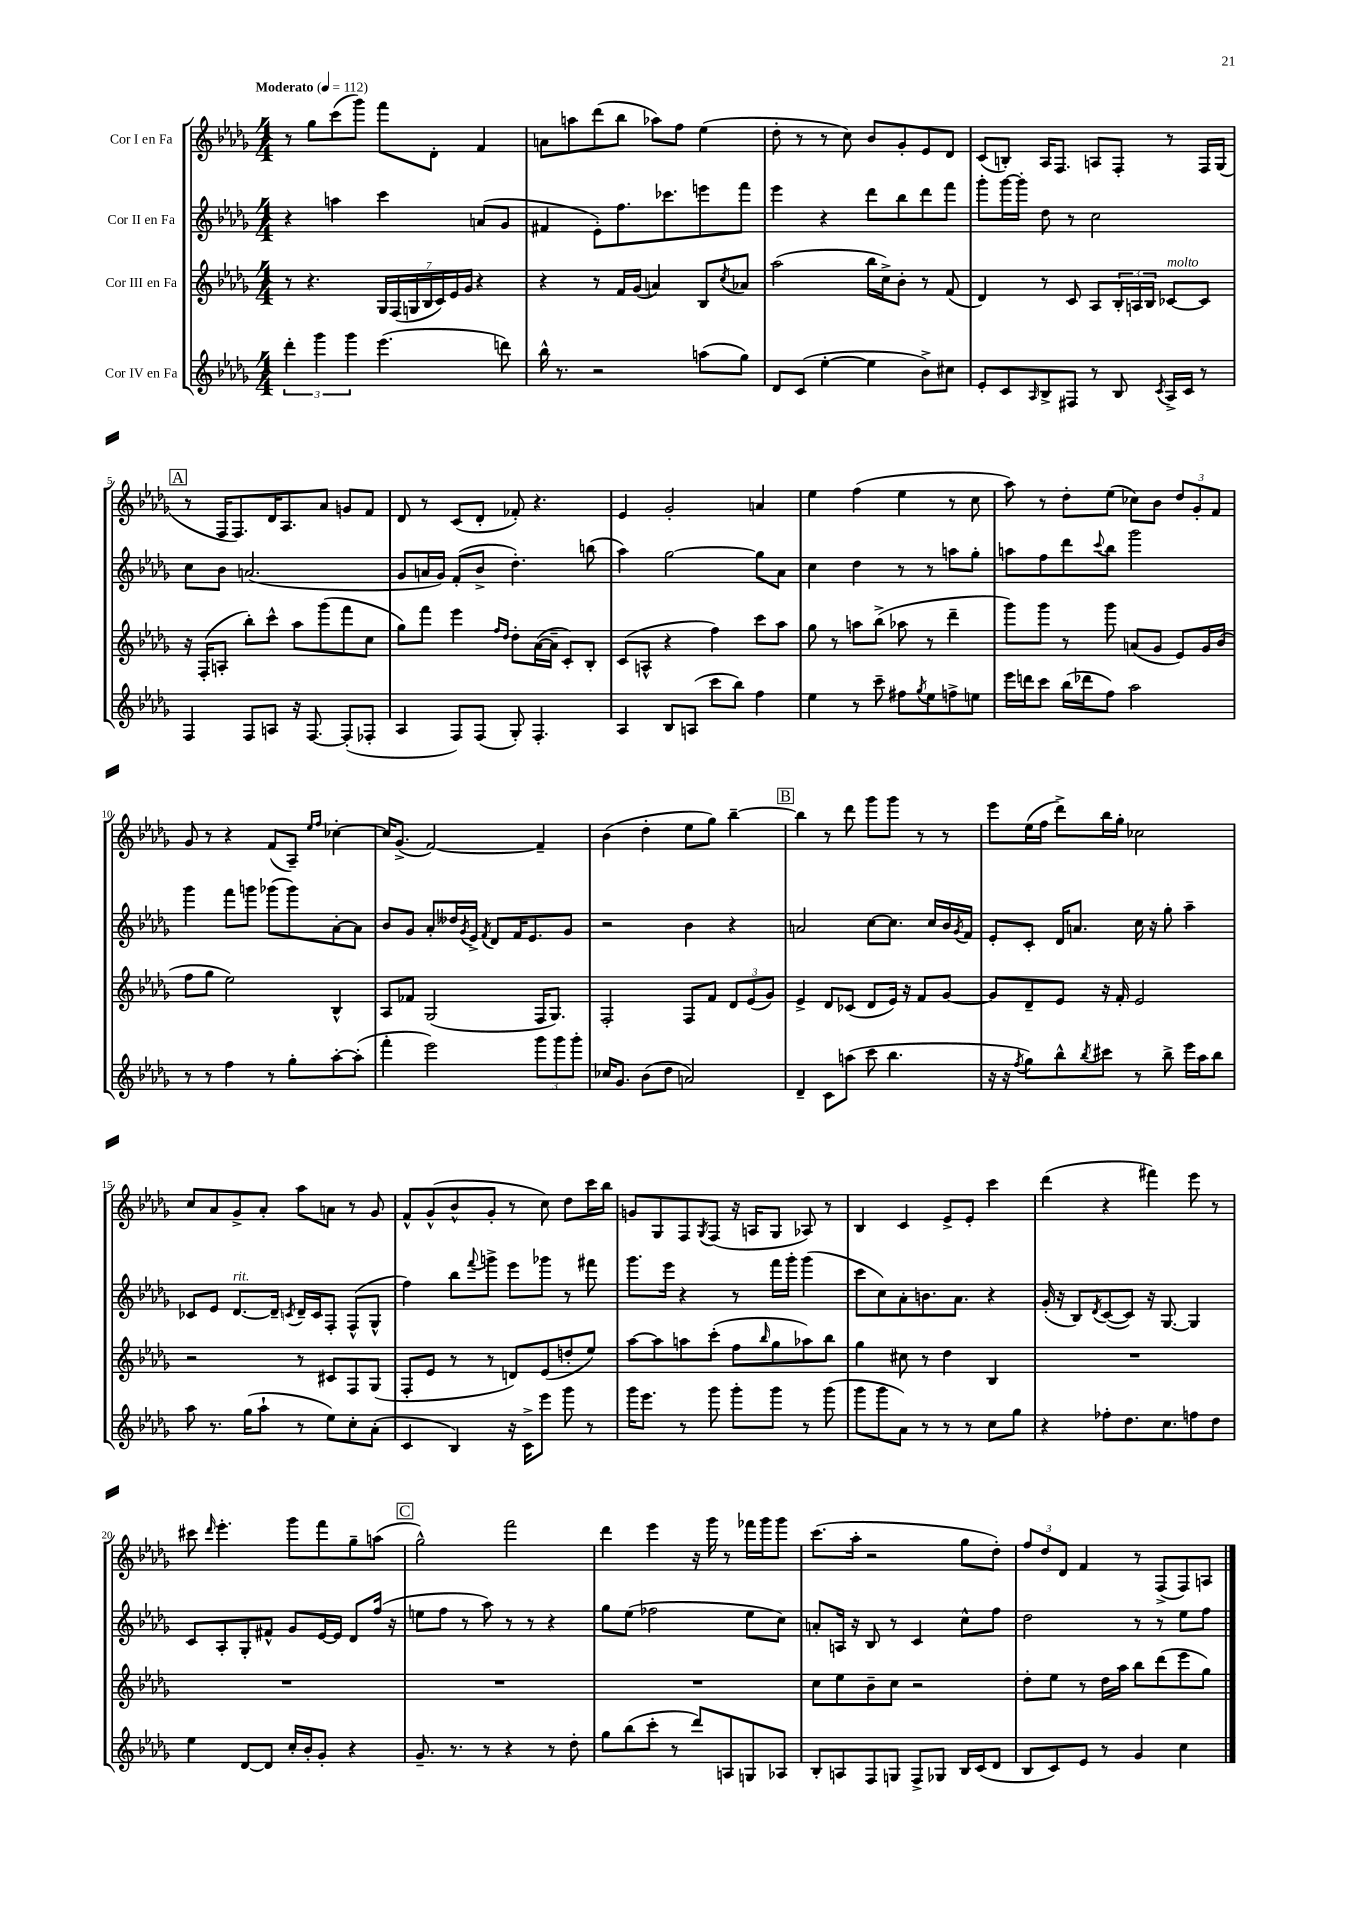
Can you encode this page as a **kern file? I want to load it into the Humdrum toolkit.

**kern	**kern	**kern	**kern
*part4	*part3	*part2	*part1
*staff4	*staff3	*staff2	*staff1
*I"Cor IV en Fa	*I"Cor III en Fa	*I"Cor II en Fa	*I"Cor I en Fa
*clefG2	*clefG2	*clefG2	*clefG2
*k[b-e-a-d-g-]	*k[b-e-a-d-g-]	*k[b-e-a-d-g-]	*k[b-e-a-d-g-]
*M4/4	*M4/4	*M4/4	*M4/4
*MM112	*MM112	*MM112	*MM112
=1	=1	=1	=1
!	!	!	!LO:TX:a:B:t=Moderato
6ddd-'\	8r	4r	8r
.	4.r	.	8gg-\L
6ggg-\	.	.	.
.	.	4aan\	(8ccc\
6ggg-\	.	.	.
.	.	.	8ggg-\J)
(4.eee-\	28G-/LL	4ccc\	8fff\L
.	(28F/	.	.
.	28Gn/	.	.
.	28B-/	.	.
.	.	.	8d-'\J
.	28c/)	.	.
.	28e-/	.	.
.	28g-/JJ	.	.
.	4r	(8an/L	4f/
8dddn\)	.	8g-/J	.
=2	=2	=2	=2
16bb-^^\	4r	4f#X/	8an\L
8.r	.	.	.
.	.	.	8aan\
2r	8r	8e-'\L)	(8ddd-\
.	16f/LL	8.ff\	8bb-\J
.	(16g-/JJ	.	.
.	4an/)	.	8aa-X\L)
.	.	8.ccc-X\	.
.	.	.	8ff\J
(8aan\L	8B-/L	8eeen\	(4ee-\
.	8qcc/	.	.
8gg-\J)	8a-X/J	8fff\J	.
=3	=3	=3	=3
8d-/L	(2aa-\	4eee-\	8dd-'\
(8c/J	.	.	8r
[4ee-'\	.	4r	8r
.	.	.	8cc\)
4ee-\]	16bb-\LL	8ddd-\L	8b-/L
.	16cc^\J)	.	.
.	8b-'\J	8bb-\	8g-'/
8b-^\L)	8r	8ddd-\	8e-/
8cc#X\J	(8f/	8fff\J	8d-/J
=4	=4	=4	=4
8e-'/L	4d-/)	8ggg-'\L	(8c/L
8c/	.	[16ggg-\L	8Bn'/J)
.	.	16ggg-'\JJ]	.
16qqA-/	.	.	.
8B-^/	8r	8dd-\	16A-/KL
.	.	.	8.F/J
8F#X/J	8c/	8r	.
8r	8A-/L	2cc\	8An/L
8B-/	24B-'/L	.	8F'/J
.	24An/	.	.
.	24B-/JJ	.	.
8qc/	.	.	.
!	!LO:TX:a:i:t=molto	!	!
16A-^/LL	[8c-X/L	.	8r
16c/JJ	.	.	.
8r	8c-/J]	.	16F/LL
.	.	.	(16G-/JJ
!!LO:LB:g=z
!!LO:REH:place=s1:t=A
=5	=5	=5	=5
4F/	16r	8cc\L	8r
.	(16F'/KL	.	.
.	8An'/J	8b-\J	16F/KL
.	.	.	8.F/)
8F/L	8bb-'\L)	(2.an/	.
8An/J	8ccc^^\J	.	16d-/K
.	.	.	8.A-/
16r	8aa-\L	.	.
[8.F/	.	.	.
.	(8ggg-\	.	8a-/J
(8F'/L]	8fff\	.	8gn/L
8F-X'/J	8cc\J	.	8f/J
=6	=6	=6	=6
4A-/	8gg-\L)	8g-/L	8d-/
.	8fff\J	16an/L	8r
.	.	16g-/JJ)	.
8F/L)	4eee-\	(8f'/L	(8c/L
(8F/J	.	8b-^/J	8d-'/J
.	16qqff/LL	.	.
.	16qqdd-/JJ	.	.
8G-'/)	8dd-'\L	4.dd-'\)	8f-X'/)
4.F'/	([16a-\L	.	4.r
.	16a-~\JJ]	.	.
.	8c'/L)	.	.
.	8B-'/J	(8bbn\	.
=7	=7	=7	=7
4A-/	(8c/L	4aa-\)	4e-/
.	8An^^/J	.	.
8B-/L	4r	[2gg-\	2g-'/
(8An/J	.	.	.
8ccc\L	4ff\)	.	.
8bb-\J)	.	.	.
4ff\	8ccc\L	8gg-\L]	4an/
.	8aa-\J	8a-\J	.
=8	=8	=8	=8
4ee-\	8gg-\	4cc\	4ee-\
.	8r	.	.
8r	8aan\L	4dd-\	(4ff\
8ccc~\	(8bb-^\J	.	.
8ff#X\L	8aa-X\	8r	4ee-\
8qgg-/	.	.	.
8ee-\	8r	8r	.
8ffn^\	4ddd-~\	8aan\L	8r
8een\J	.	8gg-'\J	8cc\
=9	=9	=9	=9
16eee-\LL	8ggg-\L)	8aan\L	8aa-\)
16dddn\J	.	.	.
8ccc\J	8ggg-\J	8ff\	8r
(16bb-\LL	8r	8ddd-\	8dd-'\L
16ddd-X\J	.	.	.
.	.	8qqccc/	.
8ff\J)	8ggg-\	8bb-\J	(8ee-\J
2aa-\	(8an/L	2ggg-\	8cc-X\L)
.	8g-/J	.	8b-\J
.	8e-/L)	.	12dd-/L
.	.	.	12g-'/
.	16g-/L	.	.
.	.	.	12f/J
.	(16b-/JJ	.	.
!!LO:LB:g=z
=10	=10	=10	=10
8r	8ff\L	4ggg-\	8g-/
8r	8gg-\J	.	8r
4ff\	2ee-\)	8fff\L	4r
.	.	8gggn\J	.
8r	.	(8ggg-X\L	(8f/L
8gg-'\L	.	8ggg-\)	8A-~/J)
.	.	.	16qqee-/LL
.	.	.	16qqff/JJ
[8aa-'\	4B-^^/	[8a-'\	[4cc-X'\
(8aa-'\J]	.	8a-\J]	.
=11	=11	=11	=11
4fff'\	8A-/L	8b-/L	16cc-/KL]
.	.	.	(8.g-^/J
.	8f-X/J	8g-/J	.
2eee-\)	(2G-/	8a-'/L	[2f/)
.	.	16dd--X/L	.
.	.	8qg-/	.
.	.	16e-^/JJ	.
.	.	8qf/	.
.	.	8d-/L	.
.	.	16f/K	.
.	.	8.e-/	.
12ggg-\L	16F/KL	.	4f~/]
.	8.G-/J)	.	.
12ggg-\	.	.	.
.	.	8g-/J	.
12ggg-'\J	.	.	.
=12	=12	=12	=12
16cc-X/KL	2F'/	2r	(4b-\
8.g-/J	.	.	.
(8b-\L	.	.	4dd-'\
8dd-\J	.	.	.
2an/)	8F/L	4b-\	8ee-\L
.	8f/J	.	8gg-\J)
.	12d-/L	4r	[4bb-~\
.	(12e-/	.	.
.	12g-/J)	.	.
!!LO:REH:place=s1:t=B
=13	=13	=13	=13
4d-~/	4e-^/	2an/	4bb-\]
8c\L	8d-/L	.	8r
(8aan\J	(8c-X/J	.	8ddd-\
8ccc\	8d-/L	[8cc\L	8ggg-\L
4.bb-\	16e-/Jk)	8.cc\J]	8ggg-\J
.	16r	.	.
.	8f/L	.	8r
.	.	16cc/LL	.
.	[8g-/J	16b-/	8r
.	.	8qg-/	.
.	.	16f/JJ	.
=14	=14	=14	=14
16r	8g-/L]	8e-'/L	8eee-\L
16r	.	.	.
8qff/	.	.	.
8gg-\L)	8d-~/	8c'/J	(16ee-\L
.	.	.	16ff\JJ
8bb-^^\	8e-/J	16d-/KL	8ddd-^\L)
.	.	8.an/J	.
8qbb-/	.	.	.
8ccc#X\J	16r	.	16bb-\L
.	16f'/	.	16gg-'\JJ
8r	2e-/	16cc\	2cc-X\
.	.	16r	.
8bb-^\	.	8gg-'\	.
16eee-\LL	.	4aa-~\	.
16aa-\J	.	.	.
8bb-\J	.	.	.
!!LO:LB:g=z
=15	=15	=15	=15
8aa-\	2r	8c-X/L	8cc/L
8.r	.	8e-/J	8a-/
!	!	!LO:TX:a:i:t=rit.	!
.	.	[8.d-/L	8g-^/
(16gg-\KL	.	.	.
8aa-`\J	.	.	8a-'/J
.	.	16d-~/Jk]	.
.	.	8qcn/	.
8r	8r	16d-~/LL	8aa-\L
.	.	16c/J	.
8ee-\L)	8c#X/L	8F'/J	8an\J
8cc'\	8F/	(8F^^/L	8r
(8a-'\J	(8G-/J	8G-^^/J	8g-/
=16	=16	=16	=16
4c/	8F'/L	4ff\)	8f^^/L
.	8e-/J	.	(8g-^^/
4B-/)	8r	8bb-\L	8b-^^/
.	.	8qqfff/	.
.	8r	8gggn^\J	8g-'/J
16r	8dn/L)	8eee-\L	8r
16c^\KL	.	.	.
8eee-\J	(8e-/	8ggg-X\J	8cc\)
8ggg-\	8ddn'/	8r	8dd-\L
8r	8ee-/J)	8fff#X\	16ccc\L
.	.	.	16bb-\JJ
=17	=17	=17	=17
16ggg-\KL	[8aa-\L	8.ggg-\L	8gn/L
8.eee-\J	.	.	.
.	8aa-\]	.	8G-/
.	.	16eee-\Jk	.
8r	8aan\	4r	8F/
.	.	.	8qG-/
8ggg-\	(8ccc'\J	.	(8F/J
8ggg-'\L	8ff\L	8r	16r
.	.	.	16An/KL
.	16qqbb-/	.	.
8ggg-\J	8gg-\	16fff\LL	8G-/J
.	.	16ggg-'\JJ	.
8r	8aa-X\)	(4ggg-\	8A-X/)
(8ggg-\	8bb-\J	.	8r
=18	=18	=18	=18
8ggg-\L	4gg-\	8ccc\L	4B-/
8ggg-\	.	8cc\)	.
8a-\J)	8cc#X\	8a-'\	4c/
8r	8r	8.bn\	.
8r	4dd-\	.	8e-^/L
.	.	8.a-\J	.
8r	.	.	8e-'/J
8cc\L	4B-/	4r	4ccc\
8gg-\J	.	.	.
=19	=19	=19	=19
4r	1r	(16g-'/	(4ddd-\
.	.	16r	.
.	.	8B-/L)	.
.	.	8qd-/	.
8ff-X'\L	.	([8c/	4r
8.dd-\	.	8c/J])	.
.	.	16r	4fff#X\)
8.cc\	.	[8.G-/	.
8ffn\	.	4G-/]	8eee-\
8dd-\J	.	.	8r
!!LO:LB:g=z
=20	=20	=20	=20
4ee-\	1r	8c/L	8ccc#X\
.	.	.	16qqddd-/
.	.	8A-'/	4.eee-'\
[8d-/L	.	8G-'/	.
8d-/J]	.	8f#X^^/J	.
16cc'/LL	.	8g-/L	8ggg-\L
16b-'/J	.	.	.
8g-'/J	.	[16e-/L	8fff\
.	.	16e-/JJ]	.
4r	.	8d-/L	8gg-~\
.	.	(16ff/Jk	(8aan\J
.	.	16r	.
!!LO:REH:place=s1:t=C
=21	=21	=21	=21
8.g-~/	1r	8een\L	2gg-^^\)
.	.	8ff\J	.
8.r	.	.	.
.	.	8r	.
8r	.	8aa-\)	.
4r	.	8r	2fff\
.	.	8r	.
8r	.	4r	.
8dd-'\	.	.	.
=22	=22	=22	=22
8gg-\L	1r	8gg-\L	4ddd-\
(8bb-\	.	(8ee-\J	.
8ccc'\J	.	2ff-X\	4eee-\
8r	.	.	.
8ddd-/L)	.	.	16r
.	.	.	16ggg-\
8An/	.	.	8r
8Gn/	.	8ee-\L	16fff-X\LL
.	.	.	16ggg-\J
8A-X/J	.	8cc\J)	8ggg-\J
=23	=23	=23	=23
8B-'/L	8cc\L	8an'/L	(8.ccc\L
8An/	8ee-\	16An/Jk	.
.	.	16r	16aa-'\Jk
8F/	8b-~\	8B-/	2r
8Gn/J	8cc\J	8r	.
8F^/L	2r	4c/	.
8G-X/J	.	.	.
16B-/LL	.	8cc^^\L	8gg-\L
(16c/J	.	.	.
8d-/J	.	8ff\J	8dd-'\J)
=24	=24	=24	=24
8B-/L	8dd-'\L	2dd-\	12ff/L
.	.	.	12dd-/
8c/)	8ee-\J	.	.
.	.	.	12d-/J
8e-/J	8r	.	4f/
8r	16dd-\LL	.	.
.	16aa-\JJ	.	.
4g-/	8bb-\L	8r	8r
.	(8ddd-\	8r	(8F^/L
4cc\	8eee-\	8ee-\L	8F/)
.	8gg-\J)	8ff\J	8An/J
==	==	==	==
*-	*-	*-	*-
